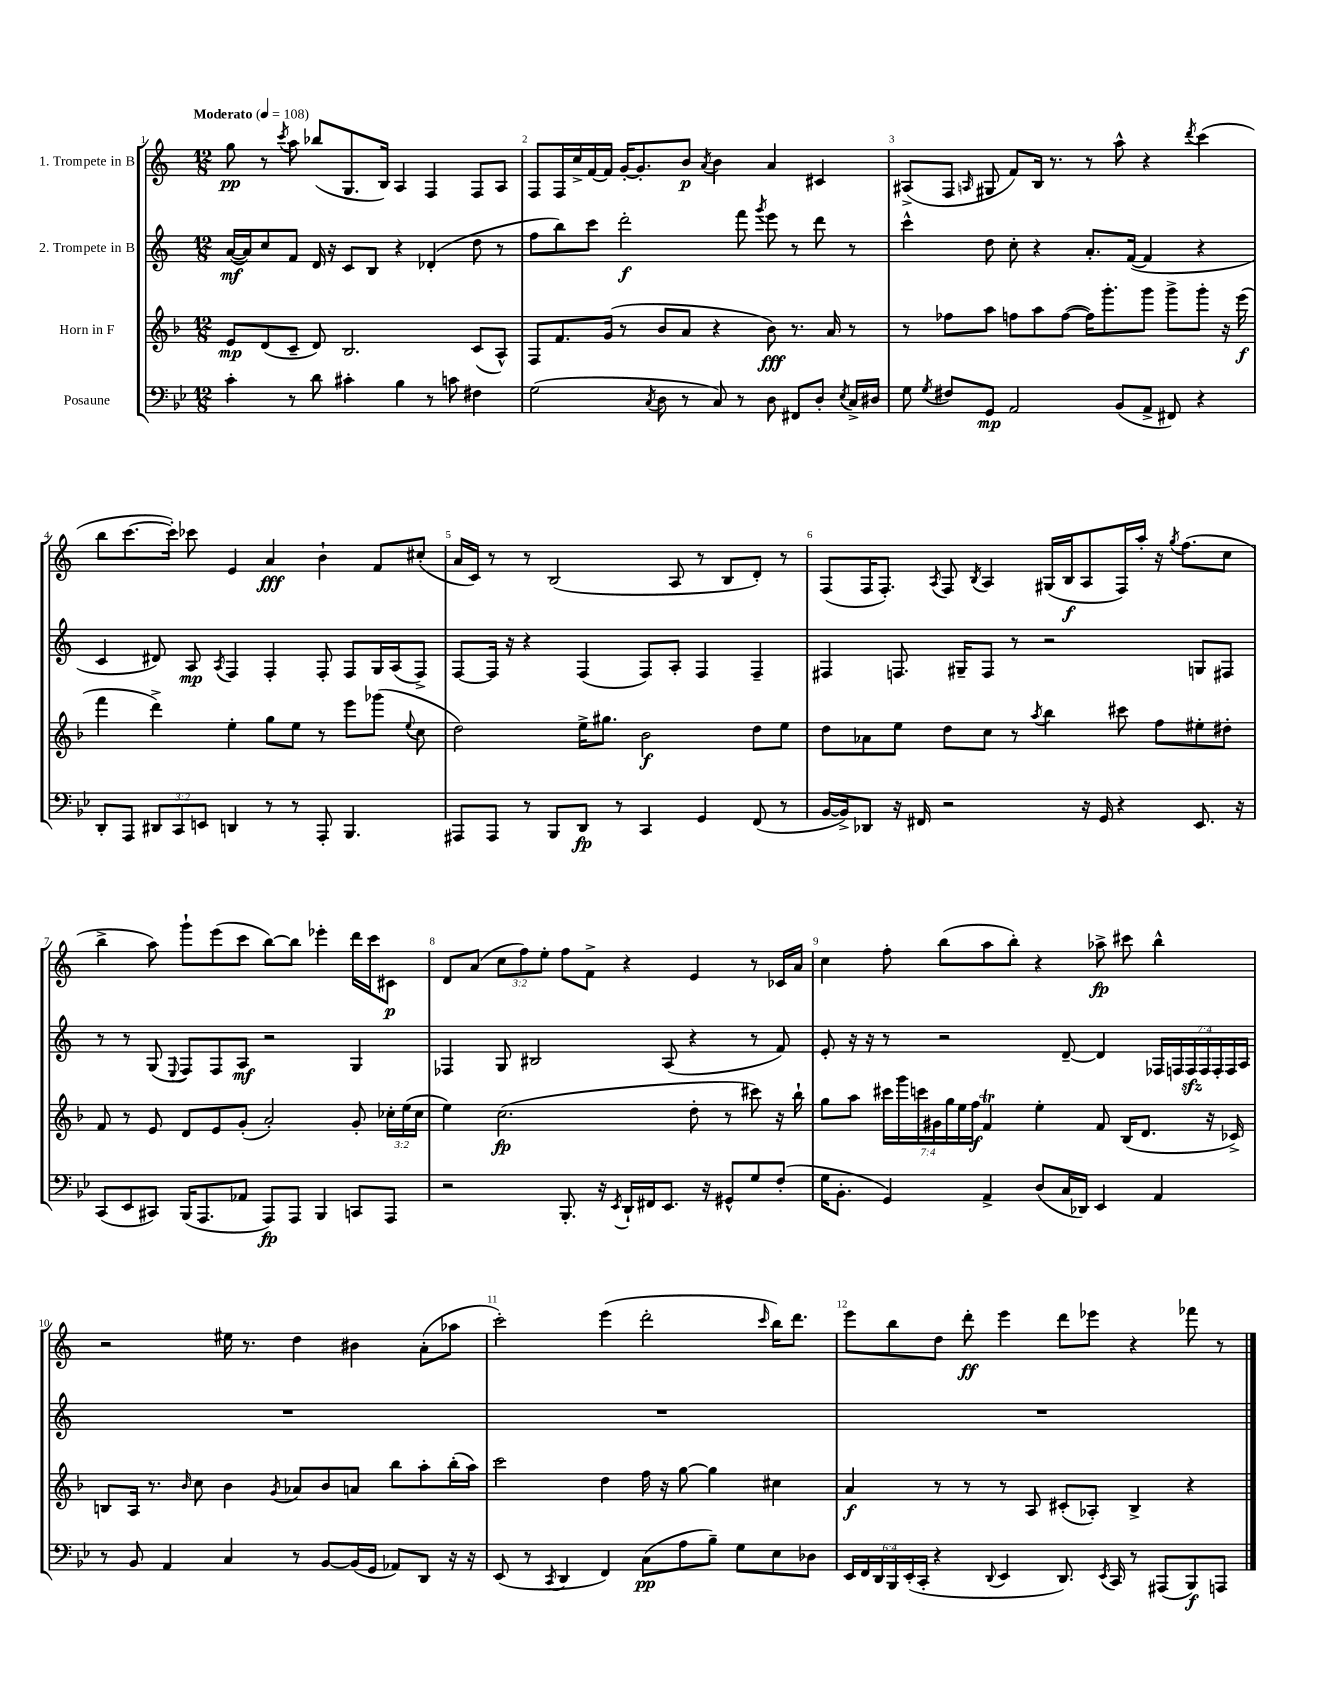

**kern	**dynam	**kern	**dynam	**kern	**dynam	**kern	**dynam
*part4	*part4	*part3	*part3	*part2	*part2	*part1	*part1
*staff4	*staff4	*staff3	*staff3	*staff2	*staff2	*staff1	*staff1
*I"Posaune	*	*I"Horn in F	*	*I"2. Trompete in B	*	*I"1. Trompete in B	*
*clefF4	*	*clefG2	*	*clefG2	*	*clefG2	*
*k[b-e-]	*	*k[b-]	*	*k[]	*	*k[]	*
*M12/8	*	*M12/8	*	*M12/8	*	*M12/8	*
*MM108	*	*MM108	*	*MM108	*	*MM108	*
=1	=1	=1	=1	=1	=1	=1	=1
!	!	!	!	!	!	!LO:TX:a:B:t=Moderato	!
4c'\	.	8e/L	mp	([16a/LL	mf	8gg\	pp
.	.	.	.	16a/J])	.	.	.
.	.	(8d/	.	8cc/	.	8r	.
.	.	.	.	.	.	8qccc/	.
8r	.	8c~/J	.	8f/J	.	8aa\	.
8d\	.	8d/)	.	16d/	.	(8bb-X/L	.
.	.	.	.	16r	.	.	.
4c#X'\	.	2.B-/	.	8c/L	.	8.G/	.
.	.	.	.	8B/J	.	.	.
.	.	.	.	.	.	16B/Jk)	.
4B-\	.	.	.	4r	.	4A/	.
8r	.	.	.	(4d-X'/	.	4F/	.
8cn\	.	.	.	.	.	.	.
4F#X\	.	(8c/L	.	8dd\	.	8F/L	.
.	.	8A^^/J)	.	8r	.	8A/J	.
=2	=2	=2	=2	=2	=2	=2	=2
(2G\	.	8F/L	.	8ff\L	.	8F/L	.
.	.	8.f/	.	8bb\)	.	16F/L	.
.	.	.	.	.	.	16cc^/	.
.	.	.	.	8ccc\J	.	[16f/	.
.	.	(16g/Jk	.	.	.	16f/JJ]	.
.	.	8r	.	2ddd'\	f	[16g'/KL	.
.	.	.	.	.	.	8.g'/]	.
8qC/	.	.	.	.	.	.	.
8D\	.	8b-/L	.	.	.	.	.
8r	.	8a/J	.	.	.	8b/J	p
.	.	.	.	.	.	8qa/	.
8C/)	.	4r	.	.	.	4b\	.
8r	.	.	.	8fff\	.	.	.
.	.	.	.	8qggg/	.	.	.
8D\	.	8b-\)	fff	8eee\	.	4a/	.
8FF#X/L	.	8.r	.	8r	.	.	.
8D'/J	.	.	.	8ddd\	.	4c#X/	.
.	.	16a/	.	.	.	.	.
8qE-/	.	.	.	.	.	.	.
16C^/LL	.	8r	.	8r	.	.	.
16D#X/JJ	.	.	.	.	.	.	.
=3	=3	=3	=3	=3	=3	=3	=3
8G\	.	8r	.	4ccc^^\	.	(8A#X^/L	.
8qG/	.	.	.	.	.	.	.
8F#X/L	.	8ff-X\L	.	.	.	8F/J	.
.	.	.	.	.	.	16qqAn/	.
8GG/J	mp	8aa\J	.	8dd\	.	8G#X/	.
2AA/	.	8ffn\L	.	8cc'\	.	8f/L)	.
.	.	8aa\	.	4r	.	16B/Jk	.
.	.	.	.	.	.	8.r	.
.	.	([8ff\J	.	.	.	.	.
.	.	16ff\KL])	.	8.a'/L	.	8r	.
.	.	8.ggg'\	.	.	.	.	.
(8BB-/L	.	.	.	.	.	8aa^^\	.
.	.	.	.	([16f/Jk	.	.	.
8AA^/J	.	8ggg\J	.	4f/]	.	4r	.
8FF#X/)	.	8ggg^\L	.	.	.	.	.
.	.	.	.	.	.	8qddd/	.
4r	.	8ggg'\J	.	4r	.	(4ccc\	.
.	.	16r	.	.	.	.	.
.	.	(16eee\	f	.	.	.	.
!!LO:LB:g=z
=4	=4	=4	=4	=4	=4	=4	=4
8DD'/L	.	4fff\	.	4c/	.	8bb\L	.
8AAA/J	.	.	.	.	.	[8.ccc\	.
12DD#X/L	.	4ddd^\)	.	8d#X/)	.	.	.
.	.	.	.	.	.	16ccc'\Jk])	.
12CC/	.	.	.	.	.	.	.
.	.	.	.	8A/	mp	8ccc-X\	.
12EEn/J	.	.	.	.	.	.	.
.	.	.	.	8qA/	.	.	.
4DDn/	.	4ee'\	.	4F/	.	4e/	.
8r	.	8gg\L	.	4F'/	.	4a/	fff
8r	.	8ee\J	.	.	.	.	.
8AAA'/	.	8r	.	8F'/	.	4b`\	.
4.BBB-/	.	8eee\L	.	8F/L	.	.	.
.	.	(8ggg-X\J	.	16G/L	.	8f/L	.
.	.	.	.	(16A/J	.	.	.
.	.	8qqee/	.	.	.	.	.
.	.	8cc\	.	8F^/J)	.	(8cc#X'/J	.
=5	=5	=5	=5	=5	=5	=5	=5
8AAA#X/L	.	2dd\)	.	[8F/L	.	16a/LL	.
.	.	.	.	.	.	16c/JJ)	.
8AAA#/J	.	.	.	16F/Jk]	.	8r	.
.	.	.	.	16r	.	.	.
8r	.	.	.	4r	.	8r	.
8BBB-/L	.	.	.	.	.	(2B/	.
8DD/J	fp	16ee^\KL	.	(4F/	.	.	.
.	.	8.gg#X\J	.	.	.	.	.
8r	.	.	.	.	.	.	.
4CC/	.	2b-\	f	8F/L)	.	.	.
.	.	.	.	8A'/J	.	8A/	.
4GG/	.	.	.	4F/	.	8r	.
.	.	.	.	.	.	8B/L	.
(8FF/	.	8dd\L	.	4F~/	.	8d'/J)	.
8r	.	8ee\J	.	.	.	8r	.
=6	=6	=6	=6	=6	=6	=6	=6
[16BB-/LL	.	8dd\L	.	4F#X/	.	(8F/L	.
16BB-^/J])	.	.	.	.	.	.	.
8DD-X/J	.	8a-X\	.	.	.	16F/K	.
.	.	.	.	.	.	8.F'/J)	.
16r	.	8ee\J	.	8.Fn/	.	.	.
16FF#X/	.	.	.	.	.	.	.
.	.	.	.	.	.	8qA/	.
2r	.	8dd\L	.	.	.	8F/	.
.	.	.	.	16G#X~/KL	.	.	.
.	.	.	.	.	.	8qB/	.
.	.	8cc\J	.	8F/J	.	4A/	.
.	.	8r	.	8r	.	.	.
.	.	8qaa/	.	.	.	.	.
.	.	4bb-\	.	2r	.	(16G#X/LL	.
.	.	.	.	.	.	16B/J	f
16r	.	.	.	.	.	8A/	.
16GG/	.	.	.	.	.	.	.
4r	.	8ccc#X\	.	.	.	16F/L)	.
.	.	.	.	.	.	16aa'/JJ	.
.	.	8ff\L	.	.	.	16r	.
.	.	.	.	.	.	8qgg/	.
.	.	.	.	.	.	(8.ff\L	.
8.EE-/	.	8ee#X'\	.	8Gn/L	.	.	.
.	.	8dd#X'\J	.	8F#X/J	.	8cc\J	.
16r	.	.	.	.	.	.	.
!!LO:LB:g=z
=7	=7	=7	=7	=7	=7	=7	=7
(8CC/L	.	8f/	.	8r	.	4bb^\	.
8EE-/	.	8r	.	8r	.	.	.
8CC#X/J)	.	8e/	.	(8G/	.	8aa\)	.
.	.	.	.	8qqE/	.	.	.
(16BBB-/KL	.	8d/L	.	8F/L)	.	8ggg`\L	.
8.AAA/	.	.	.	.	.	.	.
.	.	8e/	.	8F/	.	(8eee\	.
8AA-X/J	.	(8g'/J	.	8A/J	mf	8ccc\J	.
8AAA/L)	fp	2a'/)	.	2r	.	[8bb\L)	.
8AAA/J	.	.	.	.	.	8bb\J]	.
4BBB-/	.	.	.	.	.	4eee-X'\	.
8CCn/L	.	8g'/	.	4G/	.	16ddd\LL	.
.	.	.	.	.	.	16ccc\J	.
8AAA/J	.	24cc-X'\LL	.	.	.	8c#X\J	p
.	.	(24ee\	.	.	.	.	.
.	.	24cc-\JJ	.	.	.	.	.
=8	=8	=8	=8	=8	=8	=8	=8
2r	.	4ee\)	.	4F-X/	.	8d/L	.
.	.	.	.	.	.	(8a/J	.
.	.	(2.cc\	fp	8G/	.	12cc\L	.
.	.	.	.	.	.	12ff\)	.
.	.	.	.	2B#X/	.	.	.
.	.	.	.	.	.	12ee'\J	.
8.BBB-'/	.	.	.	.	.	8ff\L	.
.	.	.	.	.	.	8f^\J	.
16r	.	.	.	.	.	.	.
8qEE-/	.	.	.	.	.	.	.
16DD`/LL	.	.	.	.	.	4r	.
16FF#X/J	.	.	.	.	.	.	.
8.EE-/J	.	.	.	(8A/	.	.	.
.	.	8dd'\	.	4r	.	4e/	.
16r	.	.	.	.	.	.	.
8GG#X^^/L	.	8r	.	.	.	.	.
8G/	.	8ccc#X\)	.	8r	.	8r	.
(8F'/J	.	16r	.	8f/)	.	16c-X/LL	.
.	.	16bb-`\	.	.	.	16a/JJ	.
=9	=9	=9	=9	=9	=9	=9	=9
16G\KL	.	8gg\L	.	8e'/	.	4cc\	.
8.BB-'\J	.	.	.	.	.	.	.
.	.	8aa\J	.	16r	.	.	.
.	.	.	.	16r	.	.	.
4GG/)	.	28ccc#X\LL	.	8r	.	8ff'\	.
.	.	28ggg\	.	.	.	.	.
.	.	28cccn\	.	.	.	.	.
.	.	28g#X\	.	.	.	.	.
.	.	.	.	2r	.	(8bb\L	.
.	.	28gg\	.	.	.	.	.
.	.	28ee\	.	.	.	.	.
.	.	28ff\JJ	f	.	.	.	.
4AA^/	.	4fT/	.	.	.	8aa\	.
.	.	.	.	.	.	8bb'\J)	.
(8D/L	.	4ee'\	.	.	.	4r	.
16C/L	.	.	.	[8d~/	.	.	.
16DD-X/JJ)	.	.	.	.	.	.	.
4EE-/	.	8f/	.	4d/]	.	8aa-X^\	fp
.	.	(16B-/KL	.	.	.	8ccc#X\	.
.	.	8.d/J	.	.	.	.	.
4AA/	.	.	.	28F-X/LL	.	4bb^^\	.
.	.	.	.	28Fn/	.	.	.
.	.	.	.	28Fzz/	.	.	.
.	.	.	.	28F/	.	.	.
.	.	16r	.	.	.	.	.
.	.	.	.	28F'/	.	.	.
.	.	.	.	28F/	.	.	.
.	.	16c-X^/)	.	.	.	.	.
.	.	.	.	28A/JJ	.	.	.
!!LO:LB:g=z
=10	=10	=10	=10	=10	=10	=10	=10
8r	.	8Bn/L	.	1.r	.	2r	.
8BB-/	.	16A/Jk	.	.	.	.	.
.	.	8.r	.	.	.	.	.
4AA/	.	.	.	.	.	.	.
.	.	16qqb-/	.	.	.	.	.
.	.	8cc\	.	.	.	.	.
4C/	.	4b-\	.	.	.	16ee#X\	.
.	.	.	.	.	.	8.r	.
.	.	8qg/	.	.	.	.	.
8r	.	8a-X/L	.	.	.	4dd\	.
[8BB-/L	.	8b-/	.	.	.	.	.
(16BB-/L]	.	8an/J	.	.	.	4b#X\	.
16GG/JJ	.	.	.	.	.	.	.
8AA-X/L)	.	8bb-\L	.	.	.	.	.
8DD/J	.	8aa'\	.	.	.	(8a'\L	.
16r	.	(16bb-'\L	.	.	.	8aa-X\J	.
16r	.	16aa\JJ)	.	.	.	.	.
=11	=11	=11	=11	=11	=11	=11	=11
(8EE-/	.	2ccc\	.	1.r	.	2ccc'\)	.
8r	.	.	.	.	.	.	.
8qCC/	.	.	.	.	.	.	.
4DD/	.	.	.	.	.	.	.
4FF/)	.	4dd\	.	.	.	(4eee\	.
(8C\L	pp	16ff\	.	.	.	2ddd'\	.
.	.	16r	.	.	.	.	.
8A\	.	[8gg\	.	.	.	.	.
8B-~\J)	.	4gg\]	.	.	.	.	.
8G\L	.	.	.	.	.	.	.
.	.	.	.	.	.	16qqccc/	.
8E-\	.	4cc#X\	.	.	.	16bb\KL)	.
.	.	.	.	.	.	8.ddd\J	.
8D-X\J	.	.	.	.	.	.	.
=12	=12	=12	=12	=12	=12	=12	=12
24EE-/LL	.	4a/	f	1.r	.	8eee\L	.
24FF/	.	.	.	.	.	.	.
24DD/	.	.	.	.	.	.	.
24BBB-/	.	.	.	.	.	8bb\	.
(24EE-'/	.	.	.	.	.	.	.
24CC'/JJ	.	.	.	.	.	.	.
4r	.	8r	.	.	.	8dd\J	.
.	.	8r	.	.	.	8ddd'\	ff
8qqDD/	.	.	.	.	.	.	.
4EE-/	.	8r	.	.	.	4eee\	.
.	.	8A/	.	.	.	.	.
8.DD/)	.	(8c#X'/L	.	.	.	8ddd\L	.
.	.	8A-X'/J)	.	.	.	8eee-X\J	.
8qEE-/	.	.	.	.	.	.	.
16CC/	.	.	.	.	.	.	.
8r	.	4B-^/	.	.	.	4r	.
(8AAA#X/L	.	.	.	.	.	.	.
8BBB-/)	f	4r	.	.	.	8fff-X\	.
8AAAn/J	.	.	.	.	.	8r	.
==	==	==	==	==	==	==	==
*-	*-	*-	*-	*-	*-	*-	*-
